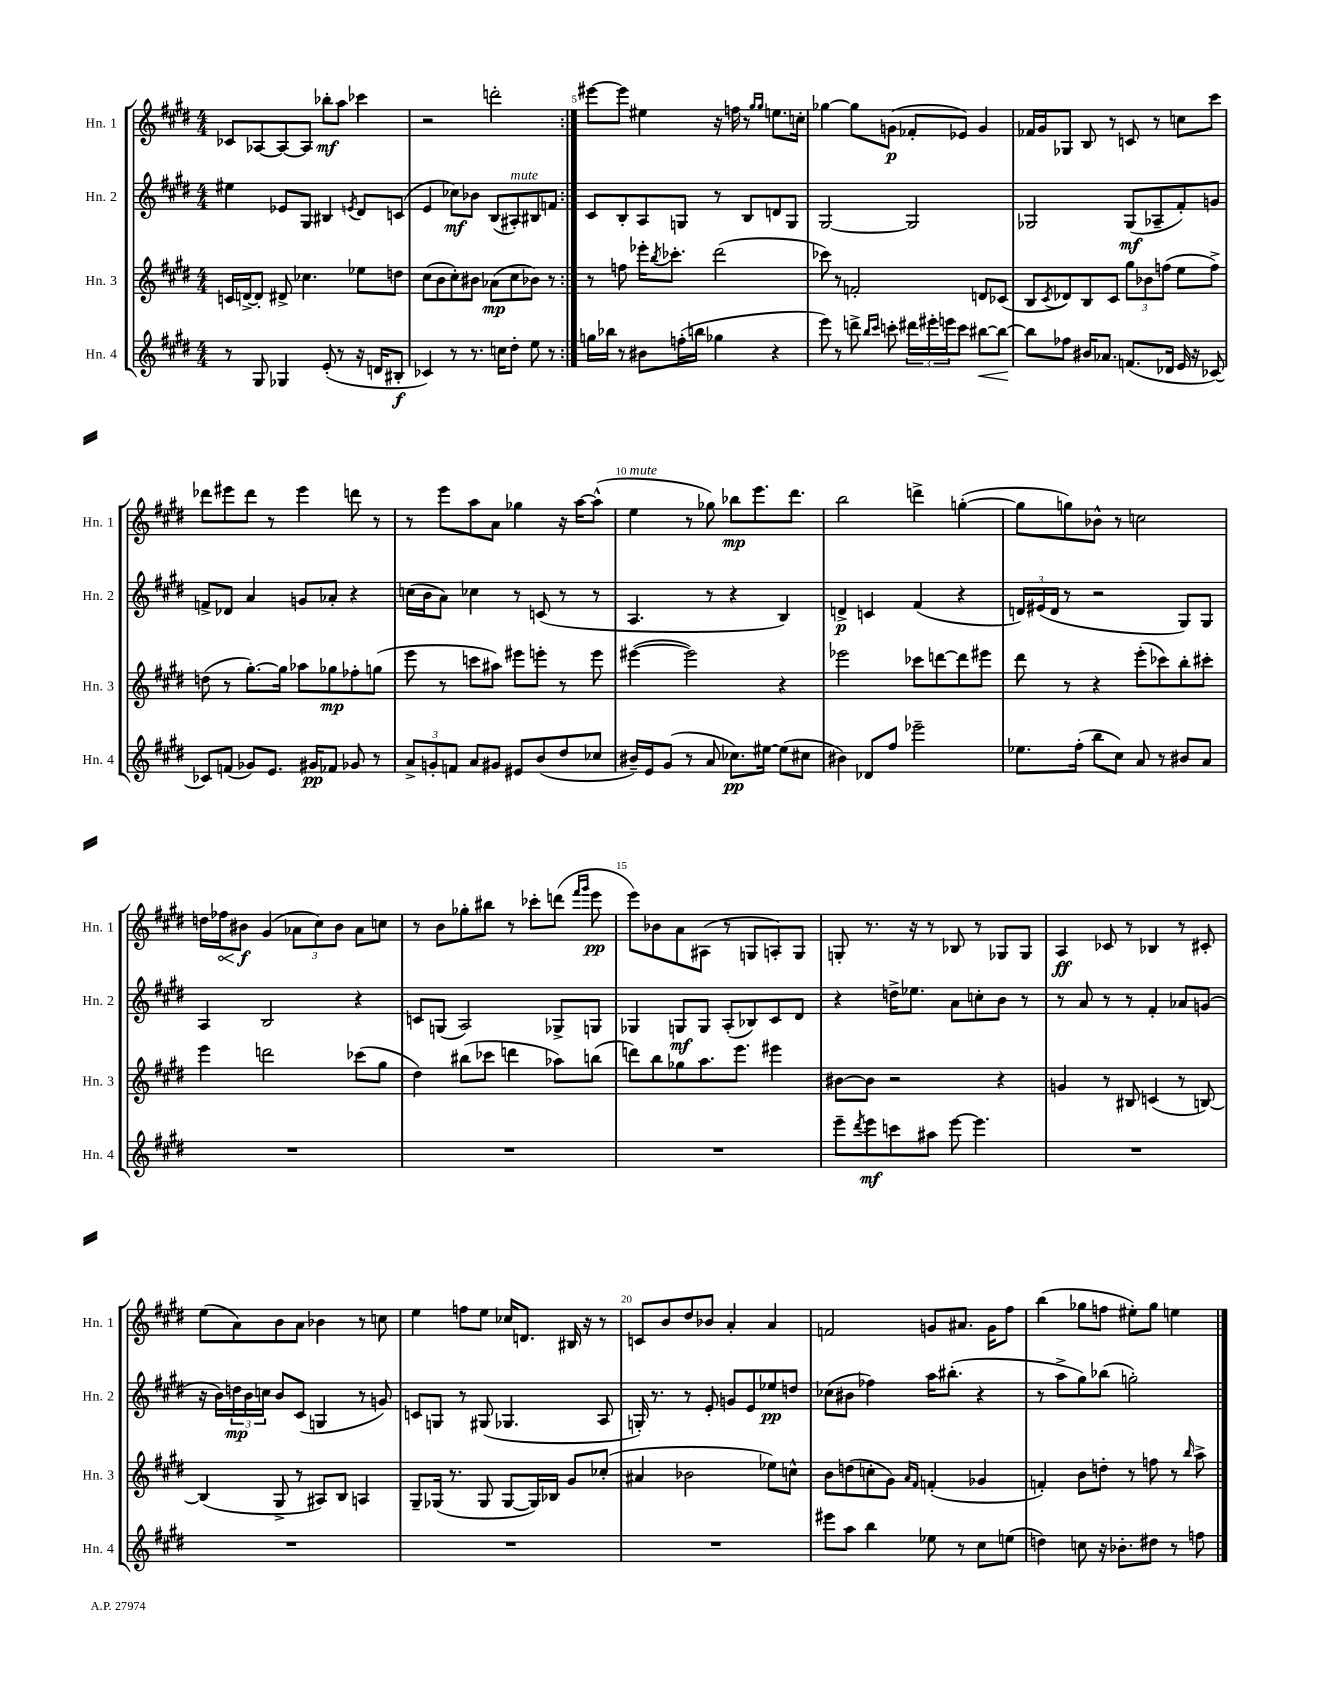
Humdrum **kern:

**kern	**dynam	**kern	**dynam	**kern	**dynam	**kern	**dynam
*part4	*part4	*part3	*part3	*part2	*part2	*part1	*part1
*staff4	*staff4	*staff3	*staff3	*staff2	*staff2	*staff1	*staff1
*I"Hn. 4	*	*I"Hn. 3	*	*I"Hn. 2	*	*I"Hn. 1	*
*I'Hn. 4	*	*I'Hn. 3	*	*I'Hn. 2	*	*I'Hn. 1	*
*clefG2	*	*clefG2	*	*clefG2	*	*clefG2	*
*k[f#c#g#d#]	*	*k[f#c#g#d#]	*	*k[f#c#g#d#]	*	*k[f#c#g#d#]	*
*M4/4	*	*M4/4	*	*M4/4	*	*M4/4	*
=3	=3	=3	=3	=3	=3	=3	=3
8r	.	16cn/LL	.	4ee#X\	.	8c-X/L	.
.	.	[16dn^/J	.	.	.	.	.
8G#/	.	8d'/J]	.	.	.	[8A-X/	.
4G-X/	.	8d#X^/	.	8e-X/L	.	8A-/_	.
.	.	4.cc-X\	.	8G#/J	.	8A-/J]	.
(8e'/	.	.	.	4B#X/	.	8bb-X'\L	mf
8r	.	.	.	.	.	8aa\J	.
.	.	.	.	8qen/	.	.	.
16r	.	8ee-X\L	.	8d#/L	.	4ccc-X\	.
16dn/KL	.	.	.	.	.	.	.
8B#X'/J	f	8ddn\J	.	(8cn/J	.	.	.
=4	=4	=4	=4	=4	=4	=4	=4
4c-X/)	.	(8cc#\L	.	4e/	.	2r	.
.	.	8b\	.	.	.	.	.
8r	.	8cc#'\)	.	8cc-X\L)	mf	.	.
8.r	.	8b#X\J	.	8b-X\J	.	.	.
.	.	(8a-X\L	mp	(8B/L	.	2dddn'\	.
16ccn\KL	.	.	.	.	.	.	.
!	!	!	!	!LO:TX:a:i:t=mute	!	!	!
8dd#'\J	.	8cc#\	.	8A#X'/)	.	.	.
8ee\	.	8b-X\J)	.	8B#X/	.	.	.
8r	.	8r	.	8fn/J	.	.	.
=5:|!	=5:|!	=5:|!	=5:|!	=5:|!	=5:|!	=5:|!	=5:|!
16ggn\LL	.	8r	.	8c#/L	.	[8eee#X\L	.
16bb-X\JJ	.	.	.	.	.	.	.
8r	.	8ffn\	.	8B'/	.	8eee#\J]	.
8b#X\L	.	16eee-X'\KL	.	8A/	.	4ee#X\	.
.	.	8qbb/	.	.	.	.	.
.	.	8.ccc-X'\J	.	.	.	.	.
(16ffn'\L	.	.	.	8Gn/J	.	.	.
16bbn\JJ	.	.	.	.	.	.	.
4gg-X\	.	(2ddd#\	.	8r	.	16r	.
.	.	.	.	.	.	16ffn\	.
.	.	.	.	8B/L	.	8r	.
.	.	.	.	.	.	16qqgg#/LL	.
.	.	.	.	.	.	16qqgg#/JJ	.
4r	.	.	.	8dn/	.	8.een\L	.
.	.	.	.	8G/J	.	.	.
.	.	.	.	.	.	16ccn'\Jk	.
=6	=6	=6	=6	=6	=6	=6	=6
8eee\)	.	8ccc-X\)	.	[2G#/	.	[4gg-X\	.
8r	.	8r	.	.	.	.	.
8dddn^\	.	2fn'/	.	.	.	8gg-\L]	.
16qqbb/LL	.	.	.	.	.	.	.
16qqccc#/JJ	.	.	.	.	.	.	.
8cccn'\	.	.	.	.	.	(8gn\J	p
24ddd#X\LL	.	.	.	2G#/]	.	8f-X'/L	.
24eee#X'\	.	.	.	.	.	.	.
24eeen\J	.	.	.	.	.	.	.
8ccc\J	.	.	.	.	.	8e-X/J)	.
!	!LO:HP:b	!	!	!	!	!	!
[8bb#X\L	<	8dn/L	.	.	.	4g/	.
8bb#\J_	.	(8c-X/J	.	.	.	.	.
=7	=7	=7	=7	=7	=7	=7	=7
8bb#\L]	.	8B/L	.	2G-X/	.	16f-X/LL	.
.	.	.	.	.	.	16g#/J	.
.	.	8qc#/	.	.	.	.	.
8ff-X\J	[	8d-X/)	.	.	.	8G-X/J	.
16b#X/KL	.	8B/	.	.	.	8B/	.
8.a-X/J	.	.	.	.	.	.	.
.	.	8c#/J	.	.	.	8r	.
(8.fn/L	.	12gg#\L	.	(8G-/L	mf	8cn/	.
.	.	12b-X\	.	.	.	.	.
.	.	.	.	8A-X~/	.	8r	.
.	.	(12ffn\J	.	.	.	.	.
16d-X/Jk	.	.	.	.	.	.	.
16e/	.	8ee\L	.	8f#'/)	.	8ccn\L	.
16r	.	.	.	.	.	.	.
[8c-X/)	.	8ff^\J)	.	8gn/J	.	8ccc#\J	.
!!LO:LB:g=z
=8	=8	=8	=8	=8	=8	=8	=8
8c-X/L]	.	(8ddn\	.	8fn^/L	.	8ddd-X\L	.
(8fn/J	.	8r	.	8d-X/J	.	8eee#X\	.
8g-X/L)	.	[8.gg#'\L)	.	4a/	.	8ddd-\J	.
8.e/J	.	.	.	.	.	8r	.
.	.	16gg#\Jk]	.	.	.	.	.
.	.	8aa-X\L	.	8gn/L	.	4eee#\	.
16g#X/KL	pp	.	.	.	.	.	.
8f-X/J	.	8gg-X\	mp	8a-X'/J	.	.	.
8g-X/	.	8ff-X'\	.	4r	.	8dddn\	.
8r	.	(8ggn\J	.	.	.	8r	.
=9	=9	=9	=9	=9	=9	=9	=9
12a^/L	.	8eee\	.	(16ccn\LL	.	8r	.
.	.	.	.	16b\J	.	.	.
12gn'/	.	.	.	.	.	.	.
.	.	8r	.	8a\J)	.	8eee\L	.
12fn/J	.	.	.	.	.	.	.
8a/L	.	8cccn\L	.	4cc-X\	.	8aa\	.
8g#X/J	.	8aa#X\J)	.	.	.	8a\J	.
8e#X/L	.	8eee#X\L	.	8r	.	4gg-X\	.
(8b/	.	8eeen'\J	.	(8cn/	.	.	.
8dd#/	.	8r	.	8r	.	16r	.
.	.	.	.	.	.	[16aa\KL	.
8cc-X/J	.	8eee\	.	8r	.	(8aa^^\J]	.
=10	=10	=10	=10	=10	=10	=10	=10
!	!	!	!	!	!	!LO:TX:a:i:t=mute	!
16b#X~/LL)	.	([4eee#X\	.	4.A/	.	4ee\	.
16e/J	.	.	.	.	.	.	.
(8g#/J	.	.	.	.	.	.	.
8r	.	2eee#\])	.	.	.	8r	.
8a/	.	.	.	8r	.	8gg-X\)	.
8.cc-X\L)	pp	.	.	4r	.	8bb-X\L	mp
.	.	.	.	.	.	8.eee\	.
[16ee#X\Jk	.	.	.	.	.	.	.
(8ee#\L]	.	4r	.	4B/)	.	.	.
.	.	.	.	.	.	8.ddd#\J	.
8cc#X\J	.	.	.	.	.	.	.
=11	=11	=11	=11	=11	=11	=11	=11
4b#X\)	.	2eee-X\	.	4dn^/	p	2bb\	.
8d-X/L	.	.	.	4cn/	.	.	.
8ff#/J	.	.	.	.	.	.	.
2eee-X~\	.	8ccc-X\L	.	(4f#/	.	4dddn^\	.
.	.	[8dddn\	.	.	.	.	.
.	.	8ddd\]	.	4r	.	([4ggn'\	.
.	.	8eee#X\J	.	.	.	.	.
=12	=12	=12	=12	=12	=12	=12	=12
8.ee-X\L	.	8ddd#\	.	24dn/LL)	.	8gg\L]	.
.	.	.	.	(24e#X/	.	.	.
.	.	.	.	24d/JJ	.	.	.
.	.	8r	.	8r	.	8ggn\)	.
(16ff#'\Jk	.	.	.	.	.	.	.
8bb\L	.	4r	.	2r	.	8b-X^^\J	.
8cc#\J)	.	.	.	.	.	8r	.
8a/	.	(8eee'\L	.	.	.	2ccn\	.
8r	.	8ccc-X\)	.	.	.	.	.
8b#X/L	.	8bb'\	.	8G#/L)	.	.	.
8a/J	.	8ccc#X'\J	.	8G#/J	.	.	.
!!LO:LB:g=z
=13	=13	=13	=13	=13	=13	=13	=13
1r	.	4eee\	.	4A/	.	16ddn\LL	.
!	!	!	!	!	!	!	!LO:HP:b
.	.	.	.	.	.	16ff-X\J	<
.	.	.	.	.	.	8b#X\J	f
.	.	2dddn\	.	2B/	.	(4g#/	[
.	.	.	.	.	.	12a-X\L	.
.	.	.	.	.	.	12cc#\)	.
.	.	.	.	.	.	12b#\J	.
.	.	(8ccc-X\L	.	4r	.	8a-\L	.
.	.	8gg#\J	.	.	.	8ccn\J	.
=14	=14	=14	=14	=14	=14	=14	=14
1r	.	4dd#\)	.	8cn/L	.	8r	.
.	.	.	.	(8Gn/J	.	8b\L	.
.	.	(8bb#X\L	.	2A/)	.	8gg-X'\	.
.	.	8ccc-X\J	.	.	.	8bb#X\J	.
.	.	4dddn\	.	.	.	8r	.
.	.	.	.	.	.	8ccc-X'\L	.
.	.	8aa-X\L)	.	8G-X^/L	.	(8dddn\J	.
.	.	.	.	.	.	16qqfff#/LL	.
.	.	.	.	.	.	16qqggg#/JJ	.
.	.	(8bbn\J	.	8Gn/J	.	8eee\	pp
=15	=15	=15	=15	=15	=15	=15	=15
1r	.	8dddn\L)	.	4G-X/	.	8eee\L)	.
.	.	8bb\	.	.	.	8b-X\	.
.	.	8gg-X\	.	8Gn/L	mf	8a\	.
.	.	8.aa\	.	8G/J	.	(8A#X\J	.
.	.	.	.	(8A'/L	.	8r	.
.	.	8.eee\J	.	.	.	.	.
.	.	.	.	8B-X/)	.	8Gn/L	.
.	.	4eee#X\	.	8c#/	.	8An'/)	.
.	.	.	.	8d#/J	.	8G/J	.
=16	=16	=16	=16	=16	=16	=16	=16
8eee~\L	.	[8b#X\L	.	4r	.	8Gn'/	.
8qddd#/	.	.	.	.	.	.	.
8eee\	mf	8b#\J]	.	.	.	8.r	.
8cccn\	.	2r	.	16ddn^\KL	.	.	.
.	.	.	.	8.ee-X\J	.	16r	.
8aa#X\J	.	.	.	.	.	8r	.
[8eee\	.	.	.	8a\L	.	8B-X/	.
4.eee\]	.	.	.	8ccn'\	.	8r	.
.	.	4r	.	8b\J	.	8G-X/L	.
.	.	.	.	8r	.	8G-/J	.
=17	=17	=17	=17	=17	=17	=17	=17
1r	.	4gn/	.	8r	.	4A/	ff
.	.	.	.	8a/	.	.	.
.	.	8r	.	8r	.	8c-X/	.
.	.	8B#X/	.	8r	.	8r	.
.	.	(4cn/	.	4f#'/	.	4B-X/	.
.	.	8r	.	8a-X/L	.	8r	.
.	.	[8Bn/)	.	(8gn/J	.	8c#X'/	.
!!LO:LB:g=z
=18	=18	=18	=18	=18	=18	=18	=18
1r	.	(4B/]	.	16r	.	(8ee\L	.
.	.	.	.	16b\LL)	.	.	.
.	.	.	.	24ddn\	mp	8a\)	.
.	.	.	.	24b\	.	.	.
.	.	.	.	24ccn\JJ	.	.	.
.	.	8G#^/	.	8b/L	.	8b\	.
.	.	8r	.	(8c#/J	.	8a\J	.
.	.	8A#X/L)	.	4Gn/	.	4b-X\	.
.	.	8B/J	.	.	.	.	.
.	.	4An/	.	8r	.	8r	.
.	.	.	.	8gn/)	.	8ccn\	.
=19	=19	=19	=19	=19	=19	=19	=19
1r	.	8G#~/L	.	8cn/L	.	4ee\	.
.	.	(16G-X/Jk	.	8Gn/J	.	.	.
.	.	8.r	.	.	.	.	.
.	.	.	.	8r	.	8ffn\L	.
.	.	8G-/	.	(8G#X/	.	8ee\J	.
.	.	[8G-/L	.	4.G-X/	.	16cc-X/KL	.
.	.	.	.	.	.	8.dn/J	.
.	.	16G-/L])	.	.	.	.	.
.	.	16B-X/JJ	.	.	.	.	.
.	.	8g#/L	.	.	.	16B#X/	.
.	.	.	.	.	.	16r	.
.	.	(8cc-X'/J	.	8A/	.	8r	.
=20	=20	=20	=20	=20	=20	=20	=20
1r	.	4a#X/	.	16Gn'/)	.	8cn/L	.
.	.	.	.	8.r	.	.	.
.	.	.	.	.	.	8b/	.
.	.	2b-X\	.	8r	.	8dd#/	.
.	.	.	.	8e'/	.	8b-X/J	.
.	.	.	.	8gn/L	.	4a'/	.
.	.	.	.	8e/	.	.	.
.	.	8ee-X\L)	.	8ee-X/	pp	4a/	.
.	.	8ccn^^\J	.	8ddn/J	.	.	.
=21	=21	=21	=21	=21	=21	=21	=21
8eee#X\L	.	8b\L	.	(8cc-X\L	.	2fn/	.
8aa\J	.	(8ddn\	.	8b#X\J	.	.	.
4bb\	.	8ccn'\	.	4ff-X\)	.	.	.
.	.	8g#\J)	.	.	.	.	.
.	.	16qqa/LL	.	.	.	.	.
.	.	16qqf#/JJ	.	.	.	.	.
8ee-X\	.	(4fn'/	.	16aa\KL	.	8gn/L	.
.	.	.	.	(8.bb#X'\J	.	.	.
8r	.	.	.	.	.	8.a#X/J	.
8cc#\L	.	4g-X/	.	4r	.	.	.
.	.	.	.	.	.	16g\KL	.
(8een\J	.	.	.	.	.	8ff#\J	.
=22	=22	=22	=22	=22	=22	=22	=22
4ddn\)	.	4fn'/)	.	8r	.	(4bb\	.
.	.	.	.	8aa^\L	.	.	.
8ccn\	.	8b\L	.	8gg#\)	.	8gg-X\L	.
16r	.	8ddn'\J	.	(8bb-X\J	.	8ffn\J	.
8.b-X'\L	.	.	.	.	.	.	.
.	.	8r	.	2ggn'\)	.	8ee#X'\L)	.
8dd#X\J	.	8ffn\	.	.	.	8gg-\J	.
8r	.	8r	.	.	.	4een\	.
.	.	16qqbb/	.	.	.	.	.
8ffn\	.	8aa^\	.	.	.	.	.
==	==	==	==	==	==	==	==
*-	*-	*-	*-	*-	*-	*-	*-
